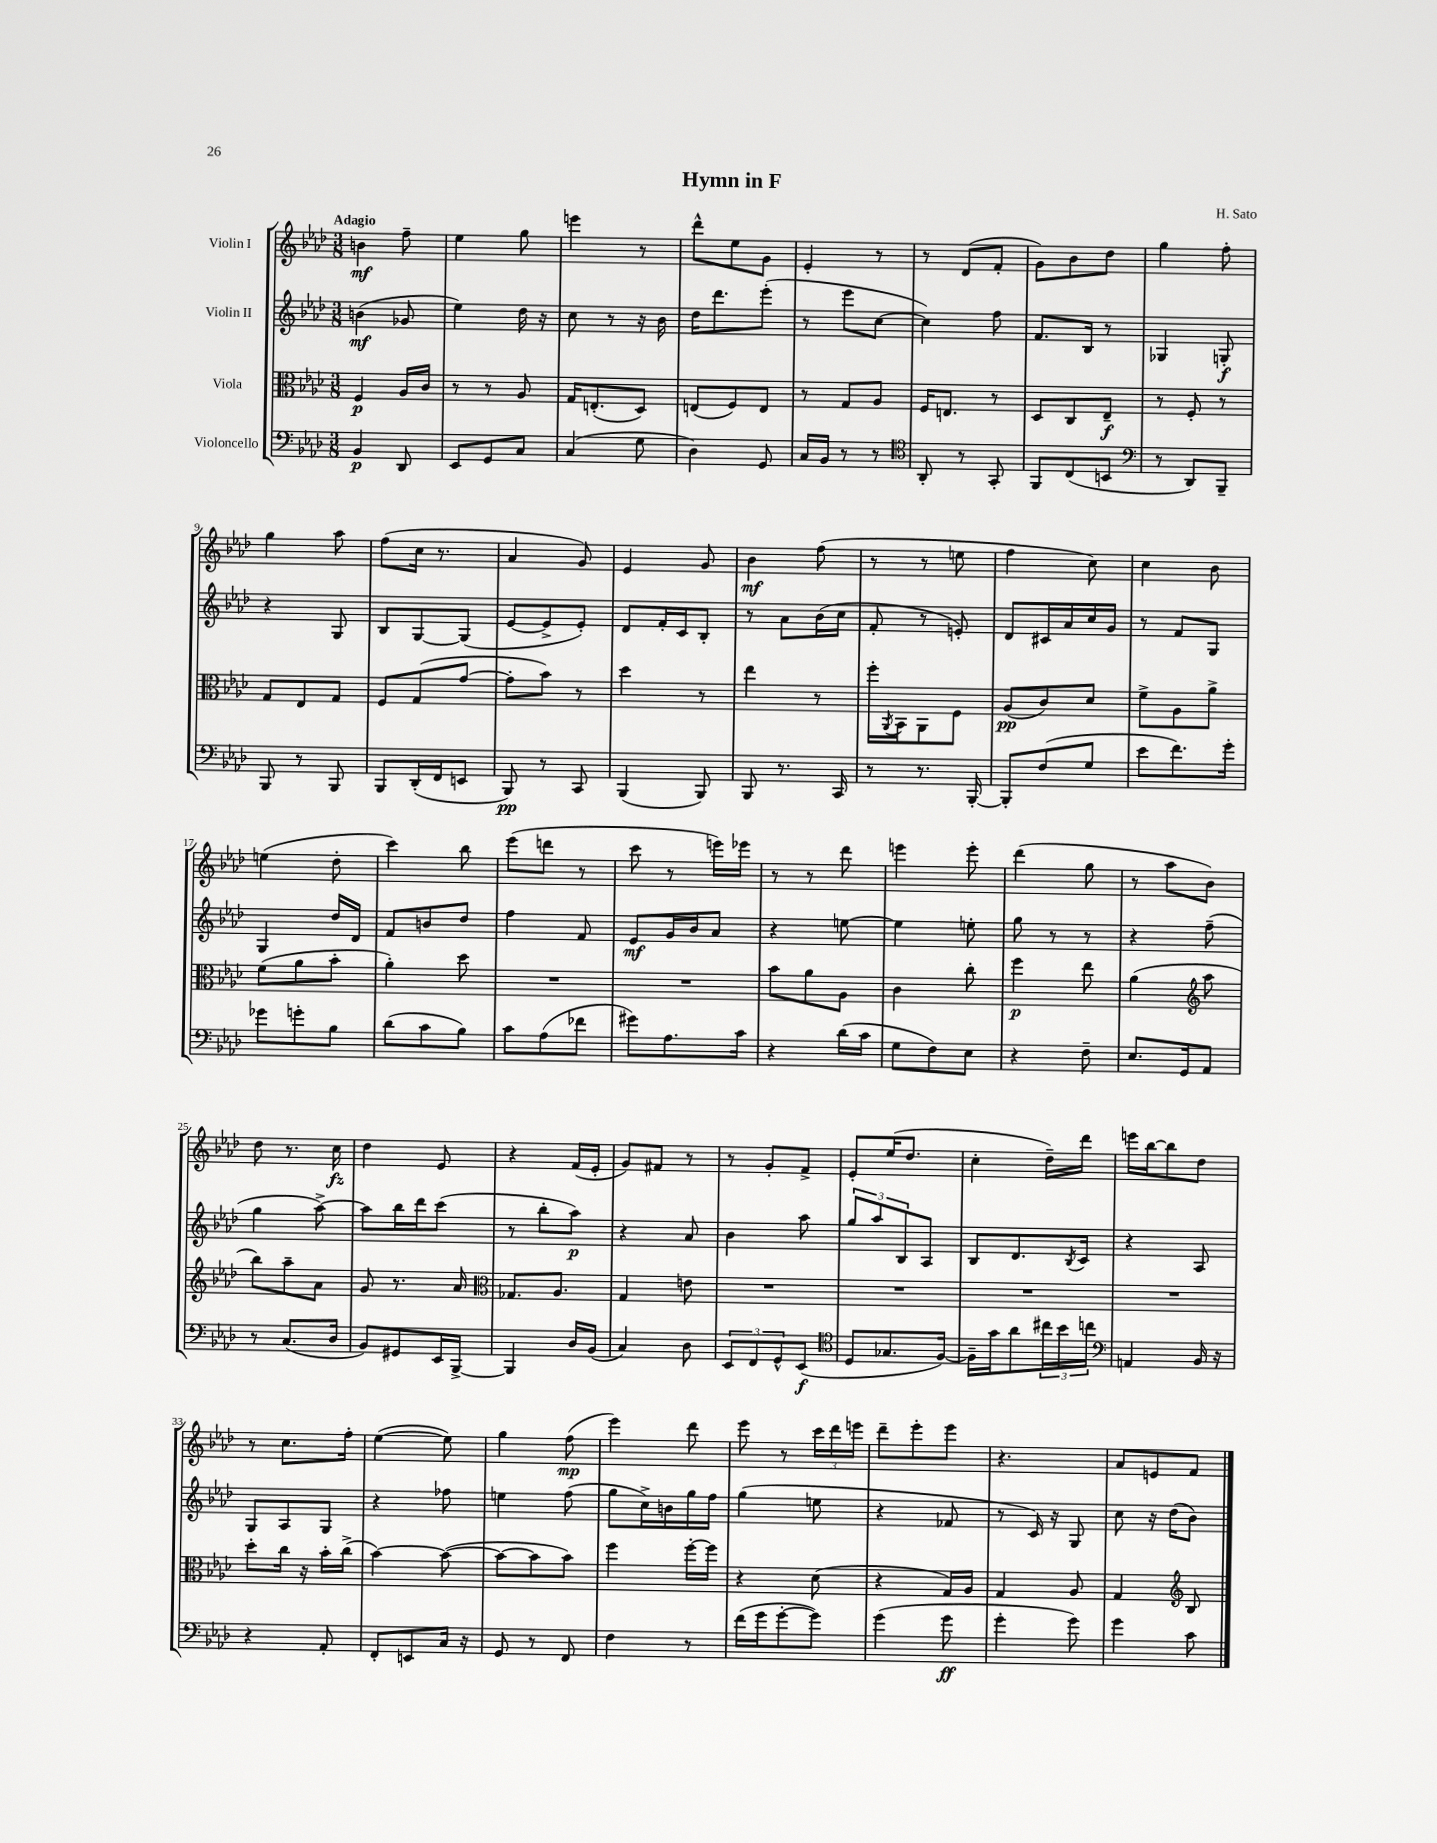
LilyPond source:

\header { title = "Hymn in F" composer = "H. Sato" }
<<
\new StaffGroup <<
\new Staff = "s0" \with { instrumentName = "Violin I" } {
    \clef treble \key aes \major \numericTimeSignature \time 3/8 \tempo "Adagio"
    b'4\mf f''8-- |
    ees''4 g''8 |
    e'''4 r8 |
    des'''8-^ ees''8 g'8 |
    ees'4-. r8 |
    r8 des'8( f'8-. |
    g'8) bes'8 des''8 |
    g''4 f''8-. |
    g''4 aes''8 |
    f''8( c''16 r8. |
    aes'4 g'8) |
    ees'4 g'8 |
    bes'4\mf f''8( |
    r8 r8 e''8 |
    f''4 c''8) |
    c''4 bes'8 |
    e''4( des''8-. |
    c'''4) bes''8 |
    ees'''8( d'''8 r8 |
    c'''8 r8 e'''16) ees'''16 |
    r8 r8 des'''8 |
    e'''4 e'''8-. |
    des'''4( g''8 |
    r8 aes''8 bes'8) |
    des''8 r8. c''16\fz |
    des''4 ees'8 |
    r4 f'16( ees'16-. |
    g'8) fis'8 r8 |
    r8 g'8-. f'8-> |
    ees'8-. ees''16( des''8. |
    c''4-. des''16--) des'''16 |
    e'''16 bes''16~ bes''8 des''8 |
    r8 c''8. f''16-. |
    ees''4~( ees''8) |
    g''4 f''8\mp( |
    ees'''4) des'''8 |
    ees'''8 r8 \tuplet 3/2 { c'''16 des'''16 e'''16 } |
    des'''8-- ees'''8-. ees'''8 |
    r4. |
    aes'8 e'8 f'8 \bar "|." |
}
\new Staff = "s1" \with { instrumentName = "Violin II" } {
    \clef treble \key aes \major \numericTimeSignature \time 3/8
    b'4\mf( ges'8 |
    ees''4) des''16 r16 |
    c''8 r8 r16 bes'16 |
    des''16 des'''8. ees'''8-.( |
    r8 ees'''8 c''8~ |
    c''4) f''8 |
    f'8. bes16 r8 |
    ges4 g8-.\f |
    r4 g8 |
    bes8 g8~ g8( |
    ees'8~ ees'8-> ees'8-.) |
    des'8 f'16-. c'16 bes8-. |
    r8 aes'8 bes'16( c''16 |
    f'8-. r8 e'8-.) |
    des'8 cis'16 aes'16 c''16 g'16 |
    r8 f'8 g8 |
    g4 des''16 des'16 |
    f'8 b'8 des''8 |
    f''4 f'8 |
    ees'8\mf g'16 bes'16 aes'8 |
    r4 e''8~ |
    e''4 e''8-. |
    g''8 r8 r8 |
    r4 f''8--( |
    g''4 aes''8~->) |
    aes''8 bes''16 des'''16 c'''8( |
    r8 bes''8-. aes''8\p) |
    r4 aes'8 |
    bes'4 aes''8 |
    \tuplet 3/2 { g''8 aes''8 bes8 } aes8 |
    bes8 des'8. \acciaccatura { bes8 } c'16 |
    r4 aes8 |
    g8 aes8 g8 |
    r4 fes''8 |
    e''4 f''8( |
    g''8 c''16->) b'16 g''16 f''16 |
    g''4( e''8 |
    r4 fes'8 |
    r8 c'16) r16 g8 |
    c''8 r16 des''16( bes'8) \bar "|." |
}
\new Staff = "s2" \with { instrumentName = "Viola" } {
    \clef alto \key aes \major \numericTimeSignature \time 3/8
    f4\p aes16 c'16 |
    r8 r8 aes8 |
    g16 e8.-.( des8) |
    e8( f8) e8 |
    r8 g8 aes8 |
    f16 e8. r8 |
    des8 c8 ees8--\f |
    r8 f8-. r8 |
    g8 ees8 g8 |
    f8 g8( g'8~ |
    g'8-. bes'8) r8 |
    des''4 r8 |
    ees''4 r8 |
    f''16-. \acciaccatura { aes,8 } bes,16 aes,8 f8 |
    aes8\pp( c'8) des'8 |
    f'8-> aes8 aes'8-> |
    f'8( aes'8 bes'8-. |
    aes'4-.) des''8 |
    R4. |
    R4. |
    bes'8 aes'8 aes8 |
    c'4 c''8-. |
    f''4\p ees''8 |
    aes'4( \clef treble aes''8 |
    bes''8) aes''8-- aes'8 |
    g'8 r8. aes'16 |
    \clef alto ges8. aes8. |
    g4 e'8 |
    R4. |
    R4. |
    R4. |
    R4. |
    des''8-. c''16 r16 bes'16-. c''16->( |
    bes'4~) bes'8~( |
    bes'8~ bes'8 bes'8) |
    f''4 f''16~-. f''16 |
    r4 des'8( |
    r4 g16) aes16 |
    g4 aes8 |
    g4 \clef treble bes8 \bar "|." |
}
\new Staff = "s3" \with { instrumentName = "Violoncello" } {
    \clef bass \key aes \major \numericTimeSignature \time 3/8
    bes,4\p des,8 |
    ees,8 g,8 c8 |
    c4( g8 |
    des4) g,8 |
    c16 bes,16 r8 r8 |
    \clef tenor aes,8-. r8 g,8-. |
    f,8 c8( b,8 |
    \clef bass r8 des,8) bes,,8-- |
    bes,,8 r8 bes,,8 |
    bes,,8 des,16-.( f,16 e,8 |
    bes,,8\pp) r8 c,8 |
    bes,,4( bes,,8) |
    bes,,8 r8. c,16 |
    r8 r8. bes,,16~-. |
    bes,,8-. f8( g8 |
    ees'8 f'8.) g'16-. |
    ges'8 g'8-. bes8 |
    des'8( c'8 bes8) |
    c'8 aes8( fes'8 |
    gis'8) aes8. c'16 |
    r4 des'16( c'16 |
    g8 f8) ees8 |
    r4 f8-- |
    ees8. g,16 aes,8 |
    r8 c8.( des16 |
    bes,8) gis,8 ees,16 bes,,16~-> |
    bes,,4 des16 bes,16( |
    c4) des8 |
    \tuplet 3/2 { ees,8 f,8 g,8-^ } ees,8\f( |
    \clef tenor des8 ges8. f16~) |
    f16-- g'16 aes'8 \tuplet 3/2 { cis''16 bes'16 c''16 } |
    \clef bass a,4 bes,16 r16 |
    r4 aes,8-. |
    f,8-. e,8 c16 r16 |
    g,8 r8 f,8 |
    f4 r8 |
    f'16( g'16 g'8~-. g'8) |
    g'4( g'8\ff |
    g'4-. g'8) |
    g'4 c'8 \bar "|." |
}
>>
>>
